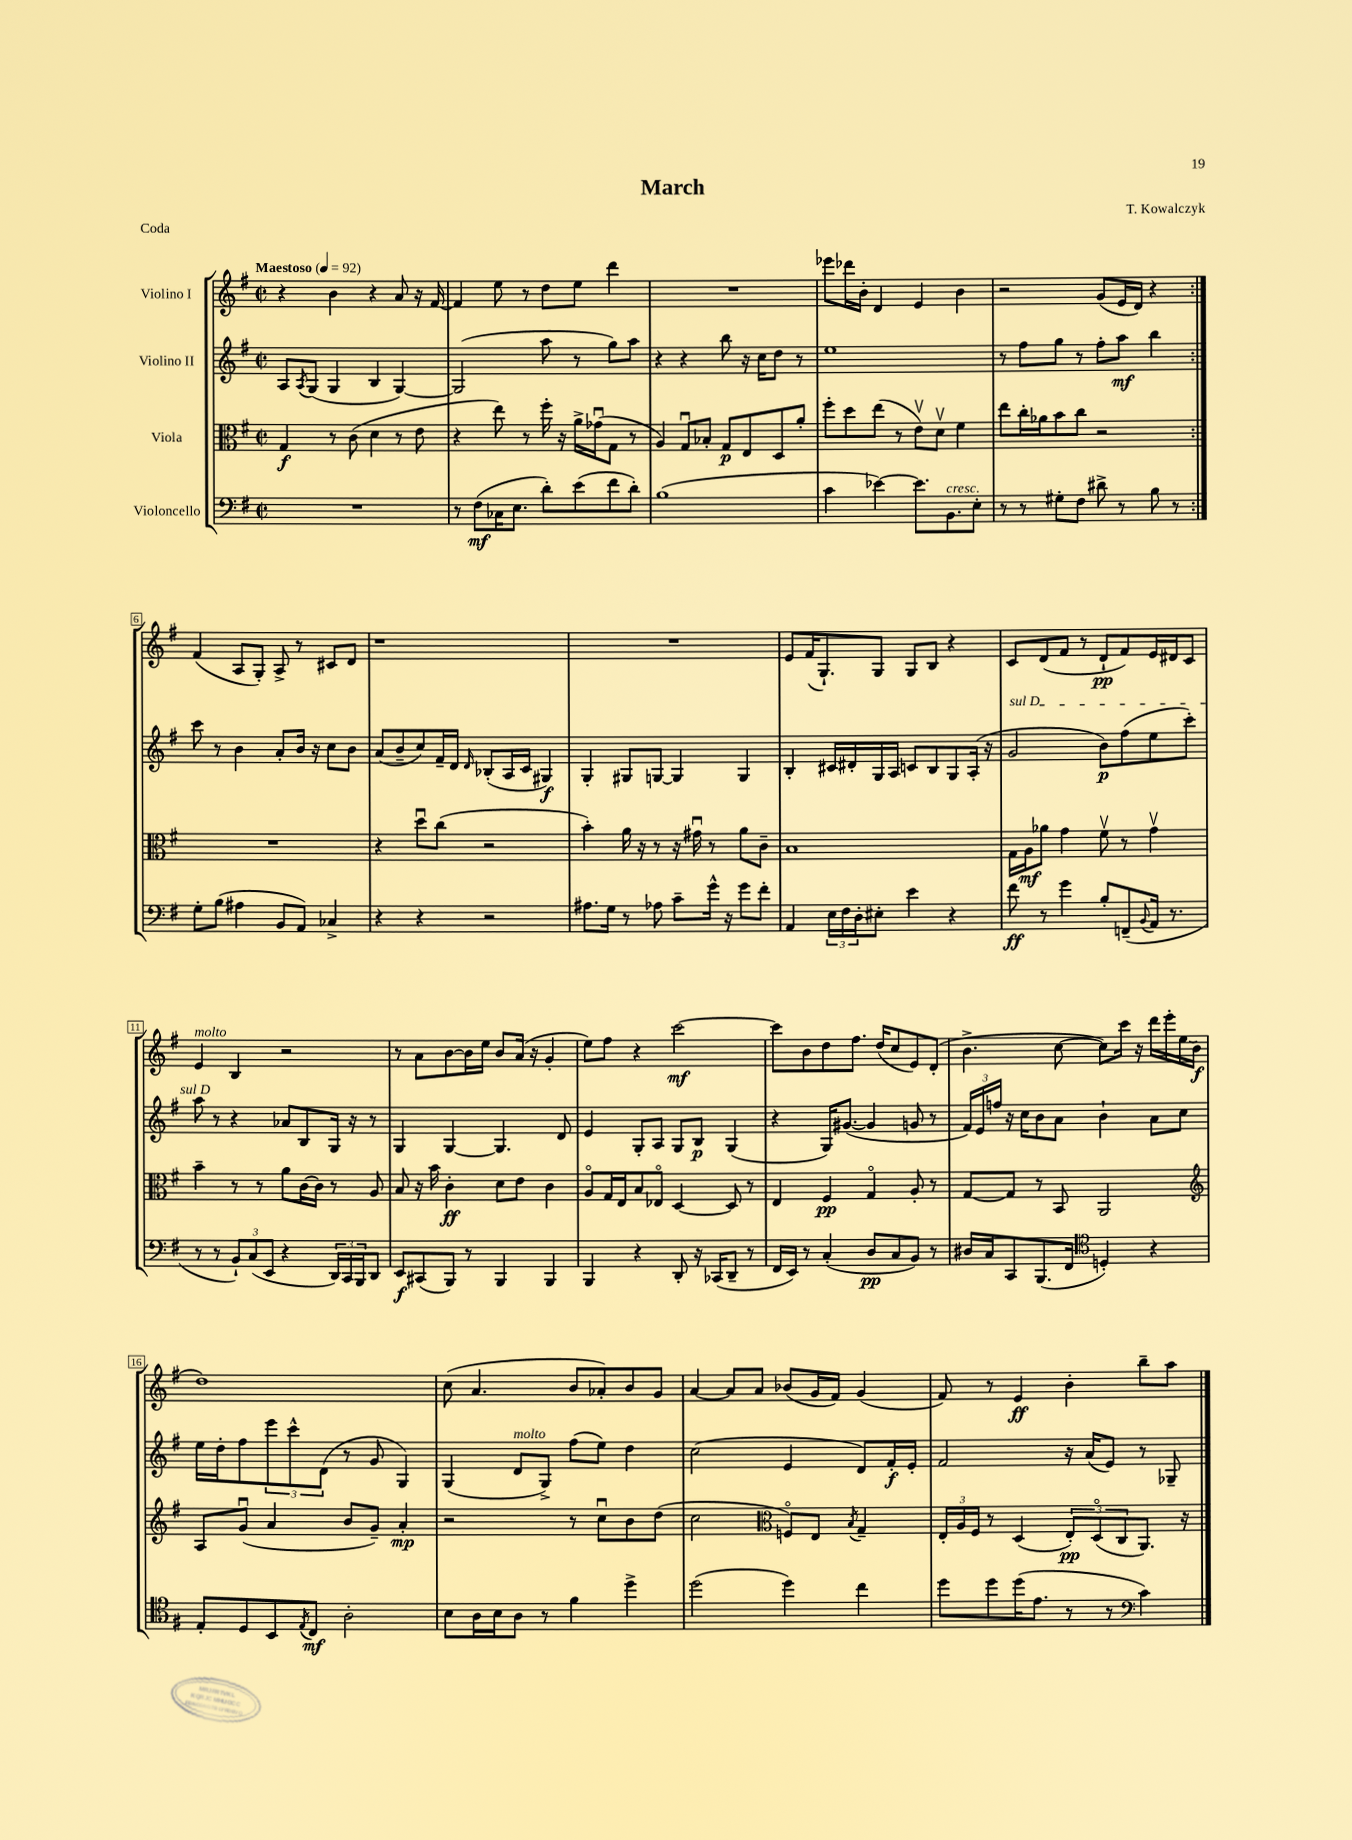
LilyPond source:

\header { title = "March" composer = "T. Kowalczyk" piece = "Coda" }
<<
\new StaffGroup <<
\new Staff = "s0" \with { instrumentName = "Violino I" } {
    \clef treble \key g \major \defaultTimeSignature \time 2/2 \tempo "Maestoso" 4 = 92
    \repeat volta 2 { r4 b'4 r4 a'8 r16 fis'16~ |
    fis'4 e''8 r8 d''8 e''8 d'''4 |
    R1 |
    ees'''8 des'''16 b'16-. d'4 e'4 b'4 |
    r2 g'8( e'16 d'16) r4 | }
    fis'4( a8 g8-.) a8-> r8 cis'8 d'8 |
    r1 |
    R1 |
    e'8 fis'16( g8.-!) g8 g8 b8 r4 |
    c'8 d'8( fis'8 r8 d'8-!\pp fis'8) e'16 dis'16 c'8 |
    e'4^\markup { \italic "molto" } b4 r2 |
    r8 a'8 b'8~ b'16 e''16 b'8 a'16( r16 g'4-. |
    e''8) fis''8 r4 c'''2~\mf |
    c'''8 b'8 d''8 fis''8. d''16( c''8 e'8) d'8-.( |
    b'4.-> c''8~ c''8) c'''16 r16 d'''16 e'''16-. e''16 b'16\f( |
    d''1) |
    c''8( a'4. b'8 aes'8-.) b'8 g'8 |
    a'4~ a'8 a'8 bes'8( g'16 fis'16) g'4( |
    fis'8) r8 e'4\ff b'4-. b''8-- a''8 \bar "|." |
}
\new Staff = "s1" \with { instrumentName = "Violino II" } {
    \clef treble \key g \major \defaultTimeSignature \time 2/2
    \repeat volta 2 { a8 \acciaccatura { a8 } g8( g4 b4 g4~) |
    g2( a''8 r8 g''8) a''8 |
    r4 r4 b''8 r16 c''16 d''8 r8 |
    e''1 |
    r8 fis''8 g''8 r8 fis''8-. a''8\mf b''4 | }
    c'''8 r8 b'4 a'8-. b'16 r16 c''8 b'8 |
    a'8( b'8-- c''8) fis'16-- d'16 \grace { d'16 } bes8-.( a16 c'16 gis4\f) |
    g4-. gis8 g8~ g4 g4 |
    b4-. cis'16 dis'16-. g16 a16 c'8 b8 g8 a16-.( r16 |
    \once \override TextSpanner.bound-details.left.text = \markup { \italic "sul D" } g'2\startTextSpan b'8\p) fis''8( e''8 c'''8-.) |
    a''8\stopTextSpan r8 r4 aes'8 b8 g16 r16 r8 |
    g4 g4~ g4. d'8 |
    e'4 g8-. a8 g8 b8\p g4( |
    r4 g16) gis'8.~( gis'4 g'8 r8 |
    \tuplet 3/2 { fis'16) e'16 f''16 } r16 c''16 b'8 a'8 b'4-! a'8 c''8 |
    e''16 d''16-. fis''8 \tuplet 3/2 { e'''8 c'''8-^ d'8( } r8 g'8 g4) |
    g4( d'8^\markup { \italic "molto" } g8->) fis''8( e''8) d''4 |
    c''2( e'4 d'8) fis'16-.\f e'16-. |
    fis'2 r16 a'16( e'8) r8 ges8-- \bar "|." |
}
\new Staff = "s2" \with { instrumentName = "Viola" } {
    \clef alto \key g \major \defaultTimeSignature \time 2/2
    \repeat volta 2 { g4\f r8 c'8( d'4 r8 e'8 |
    r4 e''8) r8 fis''16-. r16 a'16-> ges'16\downbow( g8 r8 |
    a4) g8\downbow bes8-. g8\p e8 d8 a'8-. |
    fis''8-. d''8 e''8( r8 e'8\upbow) d'8\upbow fis'4 |
    e''8 c''16-. aes'16 b'8 c''8 r2 | }
    R1 |
    r4 d''8\downbow c''8( r2 |
    b'4-.) a'16 r16 r8 r16 gis'16\downbow r8 a'8 c'8-- |
    b1 |
    g16 a16\mf aes'8 g'4 fis'8\upbow r8 g'4\upbow |
    b'4-- r8 r8 a'8 c'16~ c'16 r8 a8 |
    b8 r16 b'16 c'4-.\ff d'8 e'8 c'4 |
    a8\flageolet g16 e16 b8 ees8\flageolet d4~ d8 r8 |
    e4 fis4\pp g4\flageolet a8-. r8 |
    g8~ g8 r8 b,8 a,2 |
    \clef treble a8 g'8\downbow( a'4 b'8 g'8--) a'4-.\mp |
    r2 r8 c''8\downbow b'8 d''8( |
    c''2 \clef alto f8\flageolet) e8 \acciaccatura { b8 } g4-- |
    \tuplet 3/2 { e16-. a16 fis16 } r8 d4( \tuplet 3/2 { e8-.\pp) d8\flageolet( c8 } a,8.) r16 \bar "|." |
}
\new Staff = "s3" \with { instrumentName = "Violoncello" } {
    \clef bass \key g \major \defaultTimeSignature \time 2/2
    \repeat volta 2 { R1 |
    r8 fis8\mf( ces16 e8. d'8-.) e'8( fis'8 d'8-.) |
    b1( |
    c'4 ees'4~) ees'8. b,8.^\markup { \italic "cresc." } e8-. |
    r8 r8 gis8-. fis8 dis'8-> r8 b8 r8 | }
    g8-. b8( ais4 b,8 a,8) ces4-> |
    r4 r4 r2 |
    ais8. g16 r8 aes8 c'8-- g'16-^ r16 g'8 fis'8-. |
    a,4 \tuplet 3/2 { e16 fis16 d16-. } eis8-. e'4 r4 |
    fis'8\ff r8 g'4 b8-. f,8--( \appoggiatura { b,8 } a,16 r8. |
    r8 r8 \tuplet 3/2 { b,8-!) c8( e,8 } r4 \tuplet 3/2 { d,16) c,16 b,,16 } d,8 |
    e,8\f cis,8( b,,8) r8 b,,4 b,,4 |
    b,,4 r4 d,8-. r16 ces,16( d,8-- r8 |
    fis,16 e,16) r8 c4-.( d8\pp c8 b,8) r8 |
    dis16 c16 c,8 b,,8.( fis,16 \clef tenor d4-.) r4 |
    e8-. d8 b,8 \acciaccatura { e8 } c8\mf a2-. |
    b8 a16 b16 a8 r8 fis'4 d''4-> |
    d''2( d''4) c''4 |
    d''8 d''8 d''16( e'8. r8 r8 \clef bass c'4) \bar "|." |
}
>>
>>
\layout { \context { \Score \override BarNumber.stencil = #(make-stencil-boxer 0.1 0.3 ly:text-interface::print) } }
